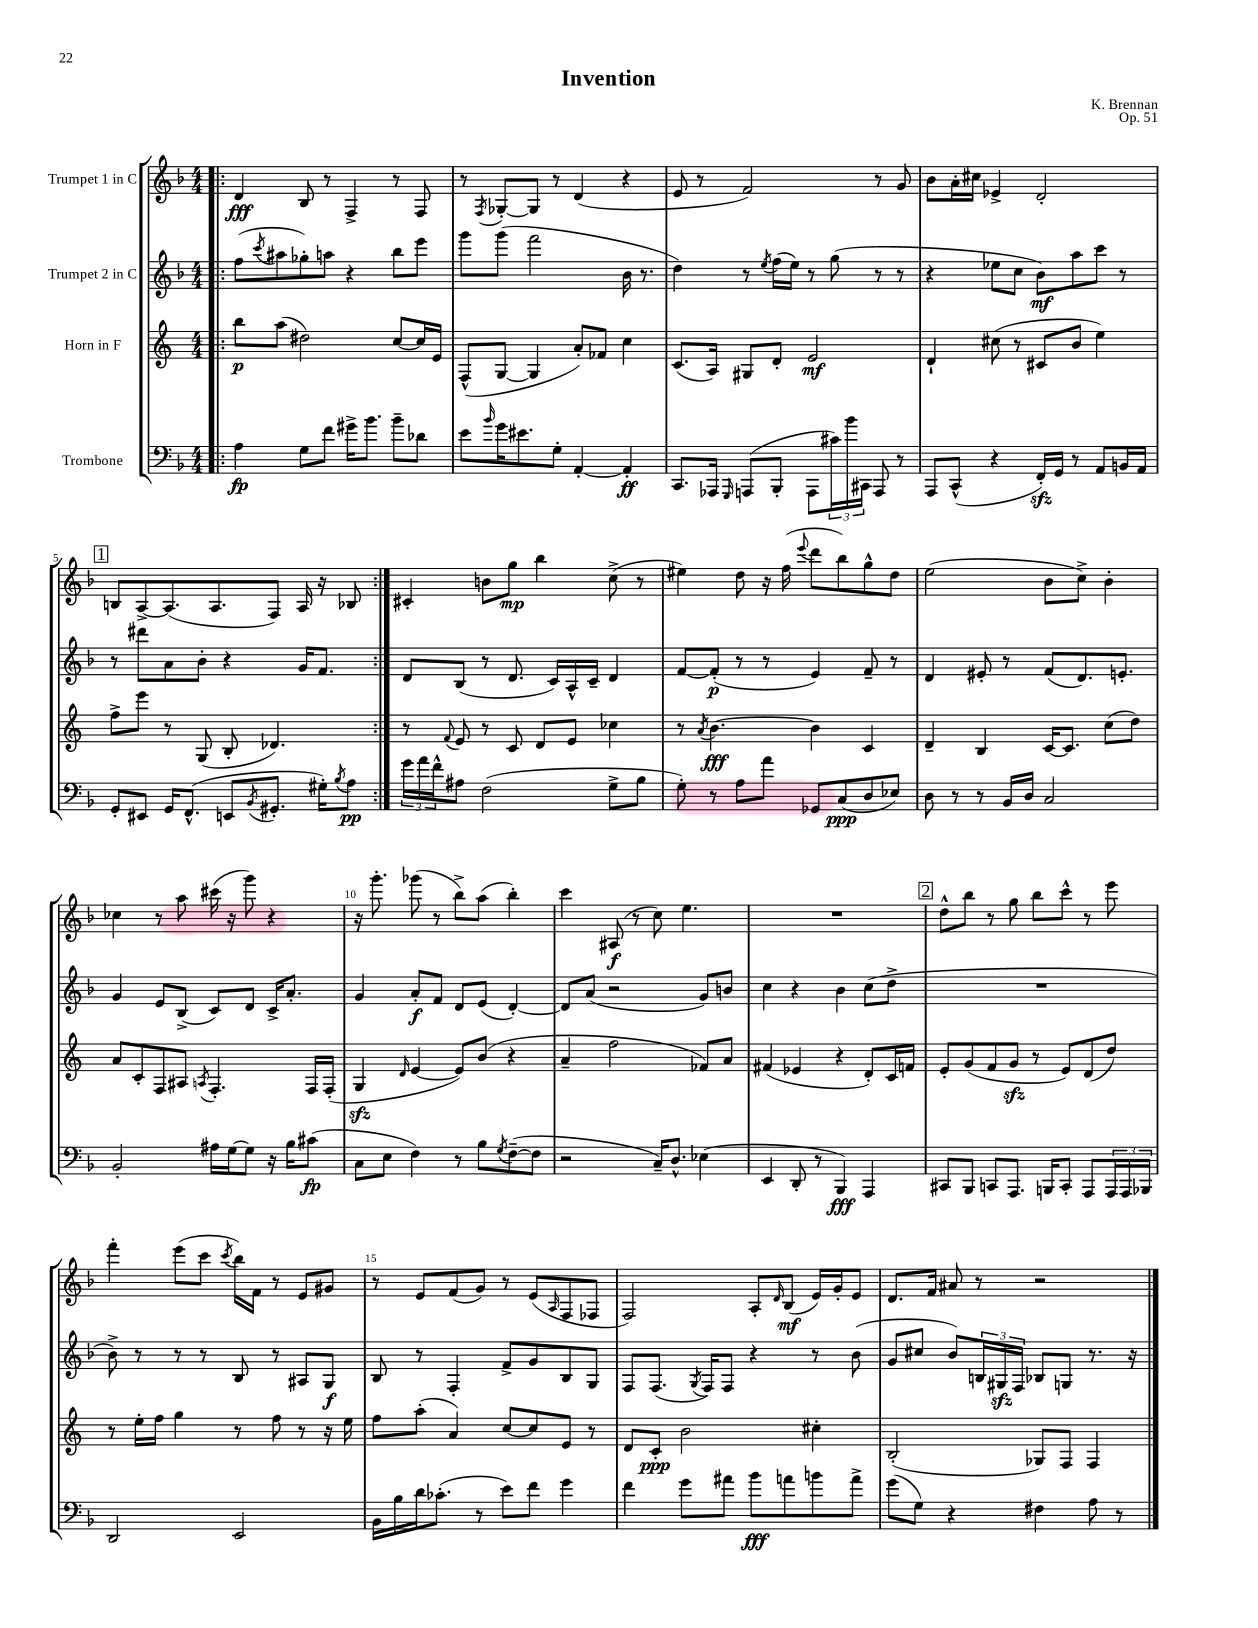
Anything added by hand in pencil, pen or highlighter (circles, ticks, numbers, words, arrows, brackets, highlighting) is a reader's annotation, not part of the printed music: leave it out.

**kern	**kern	**kern	**kern
*staff4	*staff3	*staff2	*staff1
*clefF4	*clefG2	*clefG2	*clefG2
*k[b-]	*k[]	*k[b-]	*k[b-]
*M4/4	*M4/4	*M4/4	*M4/4
=!|:	=!|:	=!|:	=!|:
4A\	8bb\L	(8ff\L	4d/
.	.	8qccc/	.
.	(8aa\J	8aa#\	.
8G\L	2dd#\)	8gg-'\)	8B-/
8f\J	.	8aa\J	8r
16g#^\LK	.	4r	4F^/
8.b-\J	.	.	.
8b-~\L	[8cc/L	8bb-\L	8r
8d-\J	16cc/]L	8eee\J	8F/
.	16e/JJ	.	.
=	=	=	=
8e\L	(8F^^/L	8ggg\L	8r
16qqb-/	.	.	8qF/
16g\K	[8G/J	(8ggg\J	[8G-'/L
8.e#\	.	.	.
.	4G/]	2fff\	8G-/]J
8G'\J	.	.	8r
[4AA'/	8a'/L)	.	(4d/
.	8f-/J	.	.
4AA'/]	4cc\	16b-\	4r
.	.	8.r	.
=	=	=	=
8.CC/L	(8.c/L	4dd\)	8e/
.	.	.	8r
16AAA-/Jk	16A/Jk)	.	.
16qqGGG/	.	.	.
(8AAA/L	8G#/L	8r	2f/)
.	.	8qee/	.
8BBB-'/J	8d'/J	(16ff\LL	.
.	.	16ee\JJ)	.
8AAA\L	2e/	8r	.
24c#\L)	.	(8gg\	.
24b-\	.	.	.
24CC#\JJ	.	.	.
8AAA/	.	8r	8r
8r	.	8r	8g/
=	=	=	=
8AAA/L	4d`/	4r	8b-\L
(8CC^^/J	.	.	16a'\L
.	.	.	16cc#\JJ
4r	(8cc#\	8ee-\L	4e-^/
.	8r	8cc\J	.
16FF'/LL)	8c#/L	8b-\L)	2d'/
16GG/JJ	.	.	.
8r	8b/J	8aa\	.
8AA/L	4ee\)	8ccc\J	.
16BB/L	.	8r	.
16AA/JJ	.	.	.
=	=	=	=
8GG'/L	8ff^\L	8r	8B/L
8EE#/J	8eee\J	8ddd#\L	[8A^/
16GG/LK	8r	8a\	(8.A/]
(8.FF^^/J	.	.	.
.	(8G/	8b-'\J	.
.	.	.	8.A/
8EE/L	8B'/	4r	.
8qBB-/	.	.	.
8.GG#'/J	4.d-/)	.	8F/J)
.	.	16g/LK	16A/
16G#'\LK)	.	8.f/J	16r
8qB-/	.	.	.
8A\J	.	.	8B-/
=:|!	=:|!	=:|!	=:|!
24g\LL	8r	8d/L	4c#'/
24a\	.	.	.
24f^^\J	.	.	.
.	8qqf/	.	.
8A#\J	8e/	(8B-/J	.
(2F\	8r	8r	8b\L
.	8c/	8.d/	8gg\J
.	8d/L	.	4bb-\
.	.	16c/LL)	.
.	8e/J	16A^^/	.
.	.	16c~/JJ	.
8G^\L	4cc-\	4d/	(8cc^\
8B-\J	.	.	8r
=	=	=	=
8G'\)	8r	[8f/L	4ee#\)
.	8qa/	.	.
8r	[4.b\	(8f'/]J	.
8A\L	.	8r	8dd\
8a\J	.	8r	16r
.	.	.	(16ff\
.	.	.	8qqeee/
8GG-/L	4b\]	4e/)	8ddd\L
(8C/	.	.	8bb-\)
8D/	4c/	8f~/	8gg^^\
8E-/J)	.	8r	8dd\J
=	=	=	=
8D\	4d~/	4d/	(2ee\
8r	.	.	.
8r	4B/	8e#'/	.
16BB-/LL	.	8r	.
16D/JJ	.	.	.
2C/	[16c/LK	(8f/L	8b-\L
.	8.c/]J	.	.
.	.	8.d/)	8cc^\J)
.	(8cc\L	.	4b-'\
.	.	8.e'/J	.
.	8dd\J)	.	.
=	=	=	=
2BB-'/	8a/L	4g/	4cc-\
.	8c'/	.	.
.	8F/	8e/L	8r
.	8A#/J	(8B-^/J	8aa\
.	8qA/	.	.
16A#\LL	4.F'/	8c/L)	(16ccc#\
[16G\J	.	.	16r
8G\]J	.	8d/J	8ggg\)
16r	.	16c^/LK	4r
16B-\LK	.	8.a'/J	.
(8c#\J	16F/LL	.	.
.	(16F'/JJ	.	.
=	=	=	=
8C\L	4G/	4g/	16r
.	.	.	8.ggg'\
8E\J	.	.	.
.	16qqd/	.	.
4F\)	[4e/	8a'/L	(8ggg-\
.	.	8f/J	8r
8r	8e/]L)	8d/L	8bb-^\L)
8B-\L	(8b/J	(8e/J	(8aa\J
8qG/	.	.	.
([8F~\	4r	[4d'/)	4bb-'\)
8F\]J	.	.	.
=	=	=	=
2r	4a~/	8d/]L	4ccc\
.	.	(8a/J	.
.	2ff\	2r	(8A#/
.	.	.	8r
16C~/LK)	.	.	8cc\)
8.D^^/J	.	.	.
.	.	.	4.ee\
(4E-\	8f-/L)	8g/L)	.
.	8a/J	8b/J	.
=	=	=	=
4EE/	(4f#/	4cc\	1r
8DD'/	4e-/	4r	.
8r	.	.	.
4BBB-/)	4r	4b-\	.
4AAA/	8d'/L)	(8cc\L	.
.	16c/L	8dd^\J	.
.	16f/JJ	.	.
=	=	=	=
8CC#/L	8e'/L	1r	8dd^^\L
8BBB-/J	(8g/	.	8bb-\J
8CC/L	8f/	.	8r
8.AAA/J	8g/J	.	8gg\
.	8r	.	8bb-\L
16BBB/LK	.	.	.
8CC'/J	8e/L)	.	8ccc^^\J
8AAA/L	(8d/	.	8r
24AAA/L	8dd/J)	.	8eee\
24AAA/	.	.	.
24BBB-/JJ	.	.	.
=	=	=	=
2DD/	8r	8b-^\)	4fff'\
.	16ee'\LL	8r	.
.	16ff\JJ	.	.
.	4gg\	8r	(8eee\L
.	.	8r	8ccc\J
.	.	.	8qccc/
2EE/	8r	8B-/	16bb-\LL)
.	.	.	16f\JJ
.	8ff\	8r	8r
.	8r	8A#/L	8e/L
.	16r	8G/J	8g#/J
.	16ee\	.	.
=	=	=	=
16BB-\LL	8ff\L	8B-/	8r
16B-\	.	.	.
16d\J	(8aa'\J	8r	8e/L
(8.c-'\J	.	.	.
.	4a/)	4F'/	(8f/
8r	.	.	8g/J)
8e\L)	[8cc/L	8f^/L	8r
8f\J	8cc/]	8g/	(8e/L
.	.	.	16qqA/
4g\	8e/J	8B-/	8F/
.	8r	8G/J	8F-/J
=	=	=	=
4f\	8d/L	8F/L	2F/)
.	8c'/J	(8.F/J	.
8g\L	2b\	.	.
.	.	8qG/	.
.	.	16F/LK)	.
8a#\J	.	8F/J	.
8b-\L	.	4r	8A'/L
.	.	.	16qqd/
8a\	.	.	(8B-/J
8b\	4cc#'\	8r	16e/LL)
.	.	.	16g'/J
8a^\J	.	(8b-\	8e/J
=	=	=	=
(8g\L	(2B'/	8g/L	8.d/L
8G\J)	.	8cc#/J	.
.	.	.	16f/Jk
4r	.	8b-/L)	8a#/
.	.	24B/L	8r
.	.	24G#/	.
.	.	24F/JJ	.
4F#\	8G-/L)	8B-/L	2r
.	8F/J	8G/J	.
8A\	4F/	8.r	.
8r	.	.	.
.	.	16r	.
==	==	==	==
*-	*-	*-	*-
